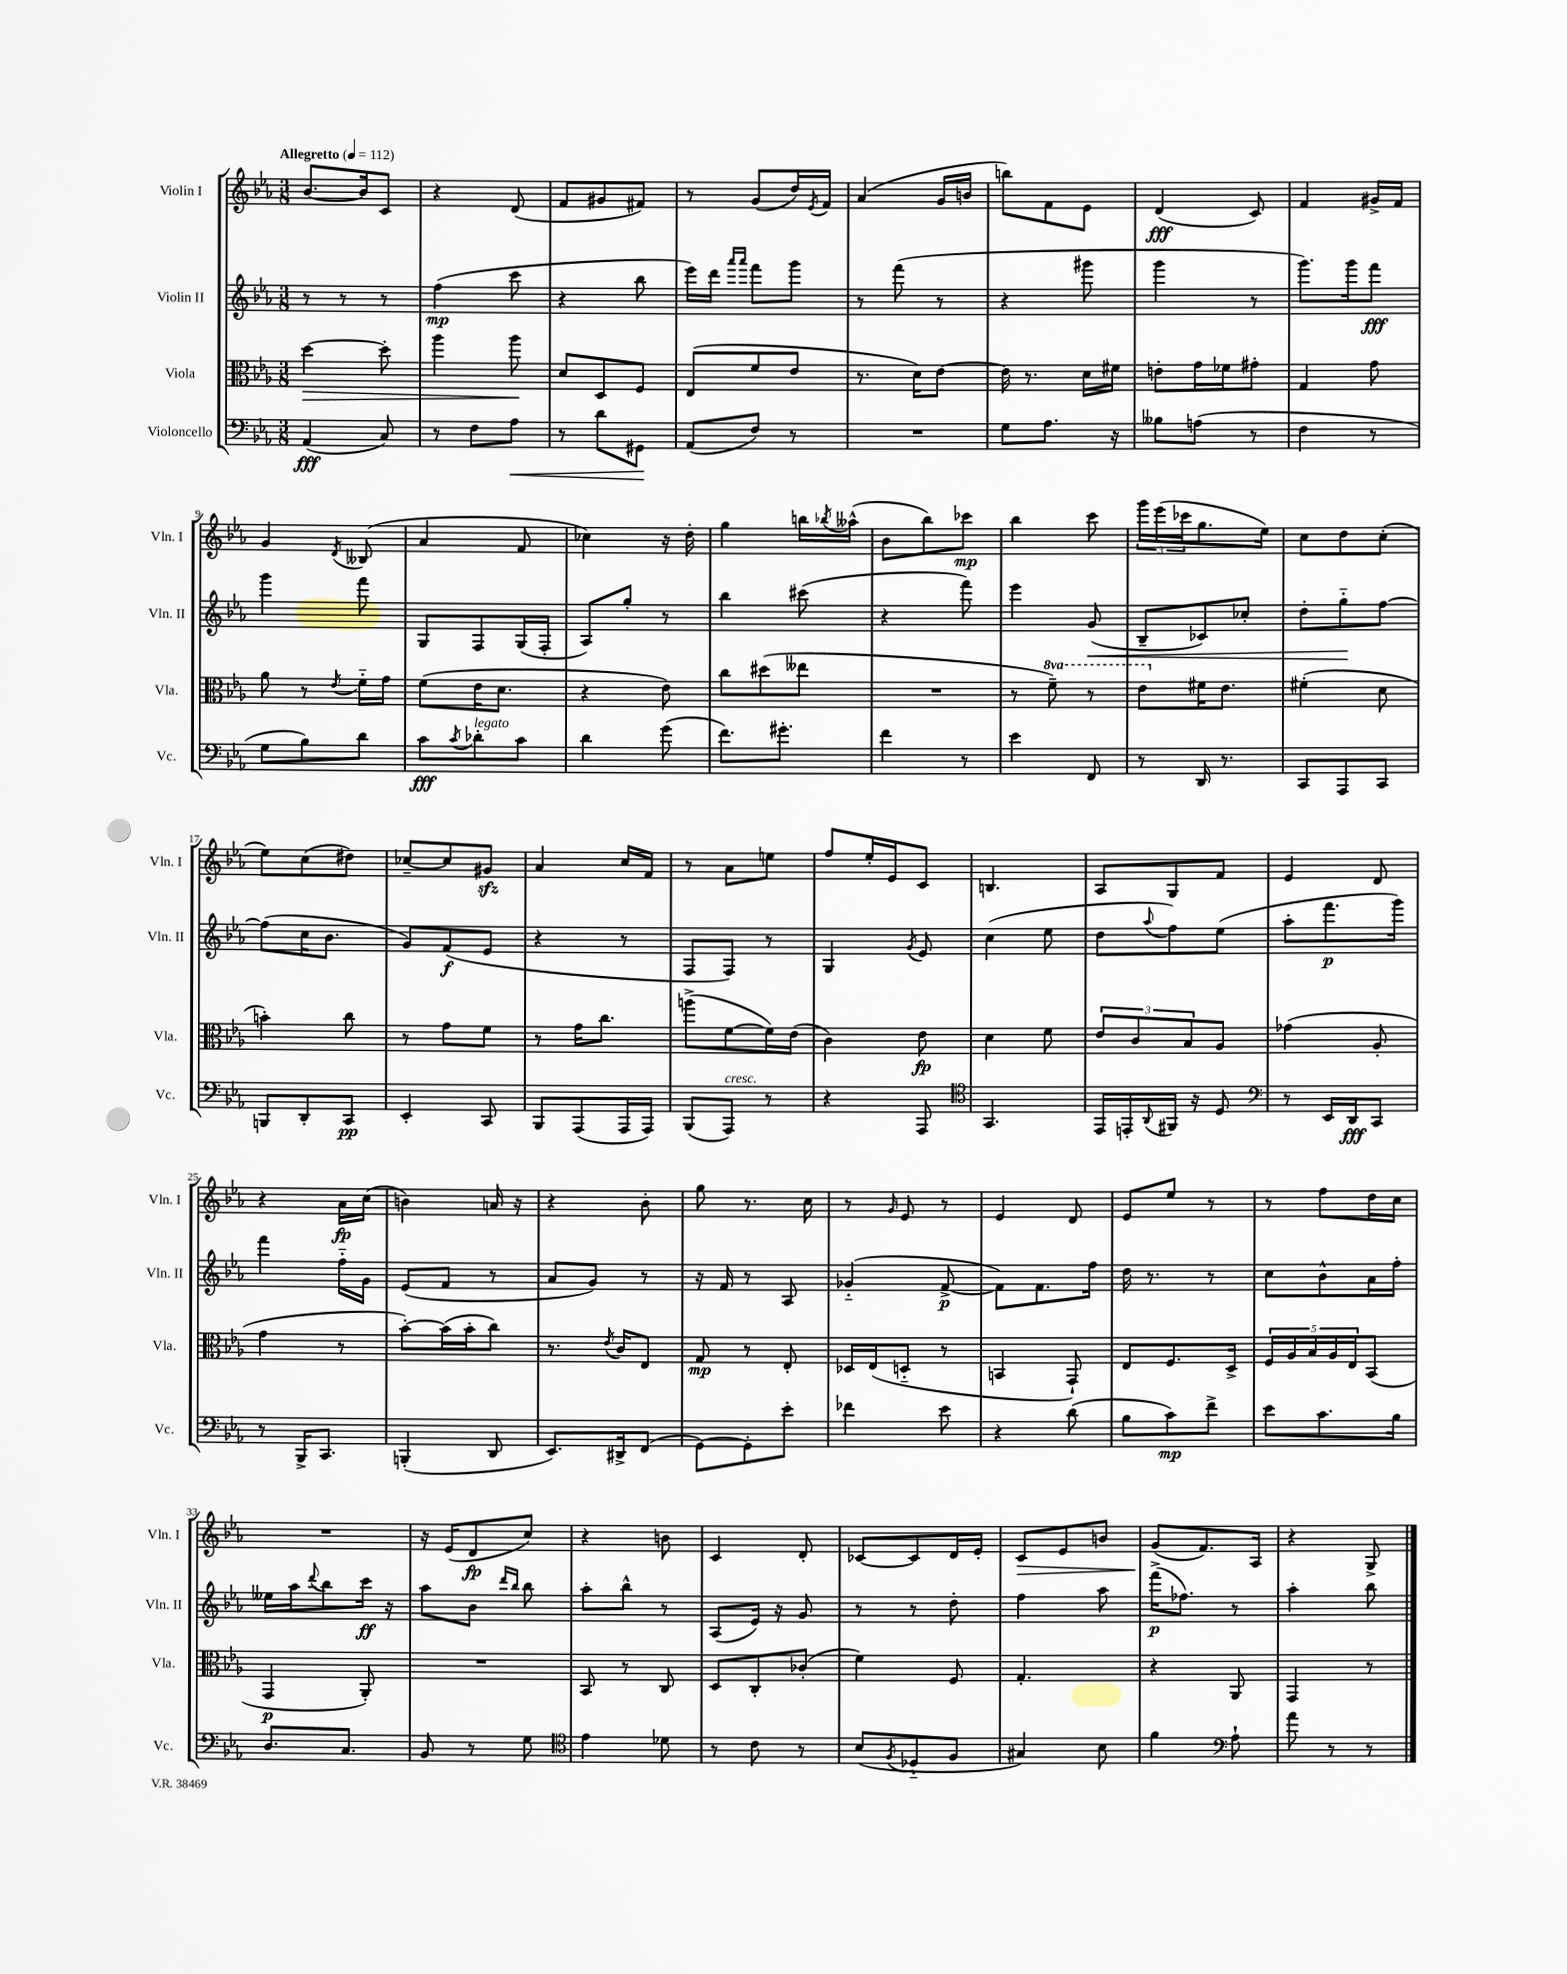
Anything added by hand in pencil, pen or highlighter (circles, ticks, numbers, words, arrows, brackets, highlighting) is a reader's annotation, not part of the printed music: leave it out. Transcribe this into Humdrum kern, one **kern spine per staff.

**kern	**kern	**kern	**kern
*staff4	*staff3	*staff2	*staff1
*clefF4	*clefC3	*clefG2	*clefG2
*k[b-e-a-]	*k[b-e-a-]	*k[b-e-a-]	*k[b-e-a-]
*M3/8	*M3/8	*M3/8	*M3/8
*MM112	*MM112	*MM112	*MM112
(4AA-	[4dd	8r	[8.b-
.	.	8r	.
.	.	.	16b-]
8C)	8dd']	8r	8c
=	=	=	=
8r	4aa-	(4ff	4r
8F	.	.	.
8A-	8aa-	8ccc	(8d
=	=	=	=
8r	8d	4r	8f
8d	8D	.	8g#
8GG#	8F	8bb-	8f#)
=	=	=	=
(8AA-	(8E-	16eee-)	8r
.	.	16ddd	.
.	.	16qqaaa-	.
.	.	16qqaaa-	.
8F)	8f	8fff	(8g
8r	8e-	8ggg	16dd)
.	.	.	8qe-
.	.	.	16f
=	=	=	=
4.r	8.r	8r	(4a-
.	.	(8fff	.
.	16d)	.	.
.	[8e-	8r	16g
.	.	.	16b
=	=	=	=
8G	16e-]	4r	8bb)
.	8.r	.	.
8.A-	.	.	8f
.	16d	8ggg#	8e-
16r	16f#	.	.
=	=	=	=
8B--	8e'	4ggg	(4d
(8A	16g	.	.
.	16f-	.	.
8r	8g#'	8r	8c)
=	=	=	=
4F	4G	8.ggg)	4f
.	.	16ggg	.
8r	8g	8fff	16g#^
.	.	.	16f
=	=	=	=
8G	8a-	4ggg	4g
8B-)	8r	.	.
.	8qe-	.	8qd
8d	16f'~	8fff	(8B--
.	16g	.	.
=	=	=	=
8c	(8f	8G	4a-
8qc	.	.	.
8d-'	16e-	8F	.
.	8.d	.	.
8c	.	(16G	8f
.	.	16F'	.
=	=	=	=
4d	4r	8A-)	4cc-)
.	.	8gg'	.
(8g	8e-)	8r	16r
.	.	.	16dd'
=	=	=	=
8.f)	8cc	4bb-	4gg
.	(8dd#	.	.
8.g#'	.	.	.
.	8ee--	(8ccc#	16bb
.	.	.	8qbb-
.	.	.	(16aa--^^
=	=	=	=
4f	4.r	4r	8b-
.	.	.	8bb-)
8r	.	8fff)	8ccc-
=	=	=	=
4e-	8r	4eee-	4bb-
.	8ff~)	.	.
8FF	8r	(8g	8ccc
=	=	=	=
8r	8ee-	8B-~	24ggg
.	.	.	(24eee-
.	.	.	24ccc-
16DD	16f#	8c-)	8.gg
8.r	8.e-	.	.
.	.	8cc-'	.
.	.	.	16ee-)
=	=	=	=
8CC	(4f#'	8dd'	8cc
8AAA-	.	8gg'~	8dd
8CC	8d	[8ff	(8cc'
=	=	=	=
8BBB	4b')	(8ff]	8ee-)
8DD'	.	16cc	(8cc
.	.	8.b-	.
8CC	8cc	.	8dd#)
=	=	=	=
4EE-'	8r	8g)	[8cc-~
.	8g	(8f	8cc-]
8CC	8f	8e-	8g#
=	=	=	=
8BBB-	8r	4r	4a-
(8AAA-	16g	.	.
.	8.cc	.	.
16AAA-	.	8r	16cc
16AAA-)	.	.	16f
=	=	=	=
(8BBB-	(8aa^	8F	8r
8AAA-)	[8f	8F)	8a-
8r	16f])	8r	8ee
.	(16e-	.	.
=	=	=	=
4r	4c)	4G	8ff
.	.	.	16ee-'
.	.	.	16e-
.	.	8qg	.
8AAA-	8e-	8e-	8c
=	=	=	=
*clefC4	*	*	*
4.GG	4d	(4cc	4.B
.	8f	8ee-	.
=	=	=	=
16EE-	12e-	8dd	8A-
16EE'	.	.	.
.	12c	.	.
8qqAA-	.	8qqaa-	.
16FF#	.	8ff)	8G
.	12B-	.	.
16r	.	.	.
8D	8A-	(8ee-	8f
=	=	=	=
*clefF4	*	*	*
8r	(4g-	8aa-'	4e-
16EE-	.	8.fff	.
16DD	.	.	.
8CC	8A-'	.	8d
.	.	16ggg)	.
=	=	=	=
8r	4g	4fff	4r
16BBB-^	.	.	.
8.CC	.	.	.
.	8r	16ff'~	16a-
.	.	16g	(16cc
=	=	=	=
(4BBB'	[8b-')	(8e-	4b)
.	(16b-]	8f	.
.	16b-'	.	.
8DD	8cc)	8r	16a
.	.	.	16r
=	=	=	=
8.EE-)	8.r	8a-	4r
.	.	8g)	.
.	8qe-	.	.
16DD#^	16c	.	.
(8FF	8E-	8r	8b-'
=	=	=	=
[8GG)	8G	16r	8gg
.	.	16f	.
8GG']	8r	8r	8.r
8e-'	8E-'	8A-	.
.	.	.	16cc
=	=	=	=
4f-	16D-	(4g-'~	8r
.	(16E-	.	.
.	.	.	16qqg
.	8D'~	.	8e-
8e-	8r	[8f^	8r
=	=	=	=
4r	4BB	8f])	4e-
.	.	8.f	.
(8d	8GG`)	.	8d
.	.	16ff	.
=	=	=	=
8B-	8E-	16dd	8e-
.	.	8.r	.
8c)	8.F	.	8ee-
8f^	.	8r	8r
.	16D^	.	.
=	=	=	=
8e-	20F	8cc	8r
.	20A-	.	.
.	20B-	.	.
8.c	.	8b-^^	8ff
.	20A-	.	.
.	20E-	.	.
.	(8BB-	16a-	16dd
16B-	.	16ff'	16cc
=	=	=	=
8.D	4GG	16ee--	4.r
.	.	16aa-	.
.	.	8qqddd	.
.	.	8bb-	.
8.C	.	.	.
.	8AA-')	16ccc	.
.	.	16r	.
=	=	=	=
8BB-	4.r	8aa-	16r
.	.	.	(16e-
8r	.	8b-	8d
.	.	16qqddd	.
.	.	16qqbb-	.
8G	.	8bb-	8cc)
=	=	=	=
*clefC4	*	*	*
4e-	8BB-	8aa-'	4r
.	8r	8bb-^^	.
8d-	8C	8r	8b
=	=	=	=
8r	8D	(8A-	4c
8c	8C'	16e-)	.
.	.	16r	.
8r	(8c-'	8g	8d'
=	=	=	=
(8B-	4f)	8r	[8c-
8qF	.	.	.
8D-'~	.	8r	8c-]
8F	8F	8dd'	16d
.	.	.	16e-'
=	=	=	=
4G#)	4.G'	4ff	8c
.	.	.	8e-
8B-	.	8aa-	8b
=	=	=	=
4f	4r	(16fff^	(8g
.	.	8.ff-)	.
.	.	.	8.f)
*clefF4	*	*	*
8A-`	8AA-	8r	.
.	.	.	16A-
=	=	=	=
8a-	4GG	4aa-'	4r
8r	.	.	.
8r	8r	8bb-	8G^
==	==	==	==
*-	*-	*-	*-
